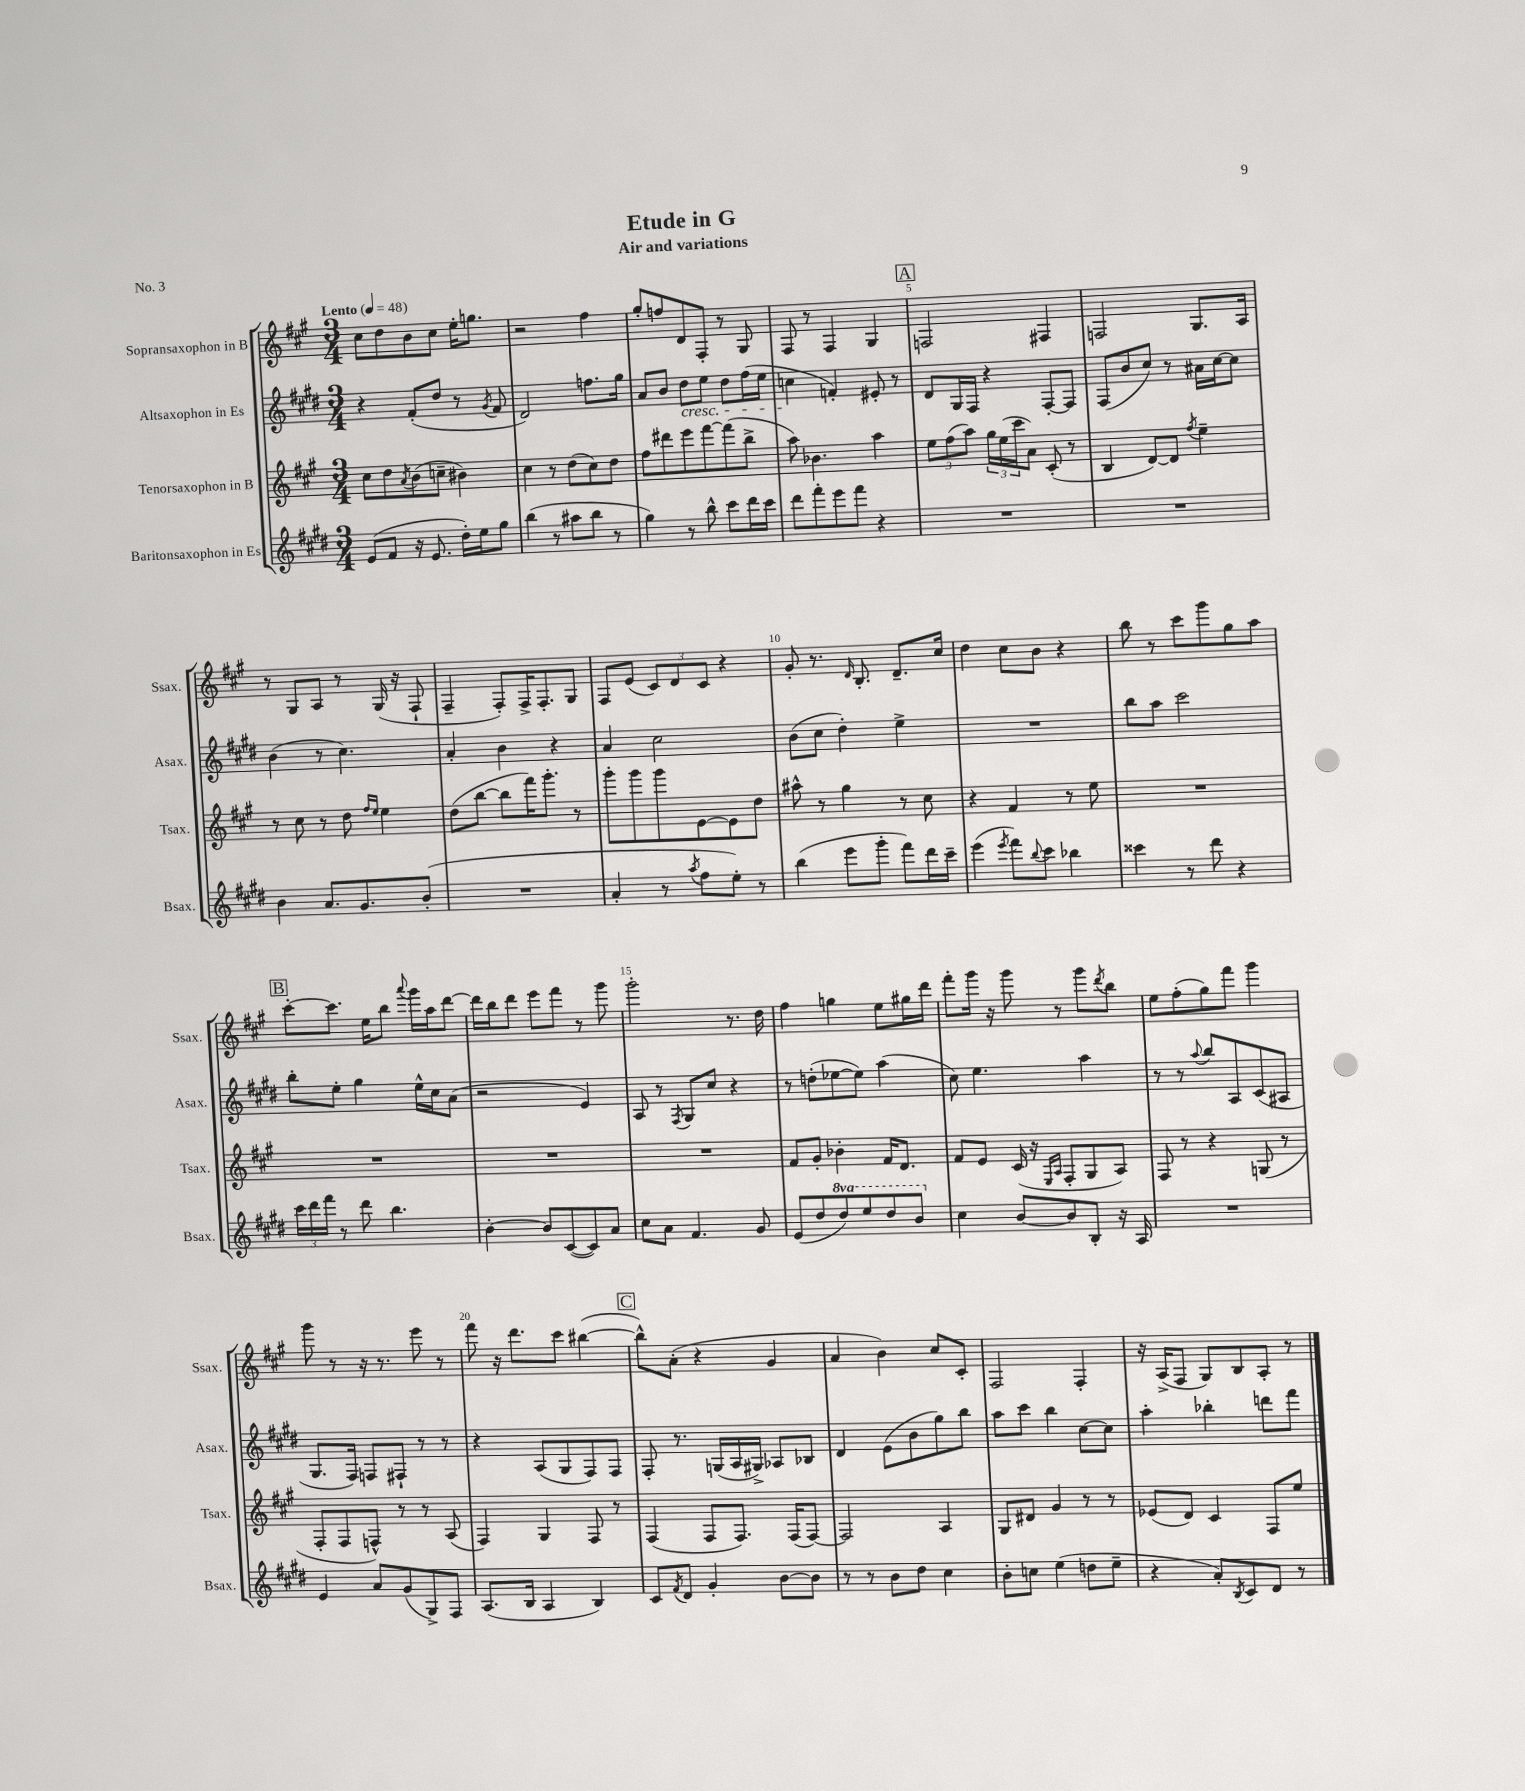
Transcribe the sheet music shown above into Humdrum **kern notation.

**kern	**kern	**kern	**kern
*part4	*part3	*part2	*part1
*staff4	*staff3	*staff2	*staff1
*I"Baritonsaxophon in Es	*I"Tenorsaxophon in B	*I"Altsaxophon in Es	*I"Sopransaxophon in B
*I'Bsax.	*I'Tsax.	*I'Asax.	*I'Ssax.
*clefG2	*clefG2	*clefG2	*clefG2
*k[f#c#g#d#]	*k[f#c#g#]	*k[f#c#g#d#]	*k[f#c#g#]
*M3/4	*M3/4	*M3/4	*M3/4
*MM48	*MM48	*MM48	*MM48
=1	=1	=1	=1
!	!	!	!LO:TX:a:B:t=Lento
(8e/L	8cc#\L	4r	8cc#\L
8f#/J	8dd\	.	8dd\
.	8qa/	.	.
16r	(8b\	(8f#'/L	8b\
8.e/	.	.	.
.	8ccn~\J	8dd#/J	8cc#\J
16dd#'\LL)	4b#X\)	8r	16ee'\KL
16ee\J	.	.	8.ggn\J
.	.	8qg#/	.
8gg#\J	.	8f#/	.
=2	=2	=2	=2
(4bb\	4cc#\	2d#/)	2r
8r	8r	.	.
8aa#X\L	(8dd\L	.	.
8bb\J	8cc#\)	8.ffn\L	4ff#\
8r	8dd\J	.	.
.	.	16gg#\Jk	.
=3	=3	=3	=3
4gg#\)	8ff#\L	8a/L	8gg#'/L
.	8ddd#X\	8b/J	8ffn/
!	!	!LO:TX:b:i:t=cresc.	!
8r	8eee\	8dd#\L	8d/
8bb^^\	[8fff#\	8ee\J	8F#'/J
8ccc#\L	(8fff#\]	8dd#\L	8r
16ddd#\L	8bb^\J	(16ff#\L	8G#/
16ccc#\JJ	.	16ee\JJ	.
=4	=4	=4	=4
8ddd#\L	8aa\)	4ccn\	8F#/
8fff#'\	4.b-X\	.	8r
8eee\	.	4fn'/)	4F#/
8fff#\J	.	.	.
4r	4aa\	8e#X'/	4G#/
.	.	8r	.
!!LO:REH:place=s1:t=A
=5	=5	=5	=5
2.r	12ee\L	8d#/L	2Fn/
.	(12ff#\	.	.
.	.	16G#/L	.
.	12aa\J)	.	.
.	.	16F#/JJ	.
.	24gg#\LL	4r	.
.	(24ee\	.	.
.	24ccc#\J	.	.
.	8a\J)	.	.
.	(8c#'/	[8F#'/L	4F#X/
.	8r	8F#/J]	.
=6	=6	=6	=6
2.r	4B/	(8F#/L	2Fn/
.	.	8b/	.
.	[8d/L)	8cc#/J)	.
.	8d/J]	8r	.
.	8qff#/	.	.
.	4ee~\	16a#X\LL	8.G#/L
.	.	[16cc#\J	.
.	.	8cc#\J]	.
.	.	.	16A/Jk
!!LO:LB:g=z
=7	=7	=7	=7
4b\	8r	(4b\	8r
.	8cc#\	.	8G#/L
8.a/L	8r	8r	8A/J
.	8dd\	4.cc#\)	8r
8.g#/	.	.	.
.	16qqff#/LL	.	.
.	16qqee/JJ	.	.
.	4ee\	.	(16G#/
.	.	.	16r
(8b'/J	.	.	8F#`/
=8	=8	=8	=8
2.r	(8dd\L	4a'/	4F#~/
.	[8bb\J	.	.
.	8bb\L]	4b\	8F#'/L)
.	16fff#\K)	.	16F#^/K
.	8.ggg#'\J	.	8.F#'/
.	.	4r	.
.	8r	.	8G#/J
=9	=9	=9	=9
4a'/	8ggg#'\L	4a/	8F#/L
.	8ggg#\	.	(8e/J
8r	8ggg#\	2cc#\	12c#/L)
.	.	.	12d/
8qaa/	.	.	.
8ff#\L	[8e\	.	.
.	.	.	12c#/J
8ee'\J)	8e\]	.	4r
8r	8dd\J	.	.
=10	=10	=10	=10
(4bb\	8aa#X^^\	(8b\L	8g#'/
.	8r	8cc#\J	8.r
8eee\L	4gg#\	4dd#'\)	.
.	.	.	16qqd/
.	.	.	8.B'/
8ggg#'\J	.	.	.
8fff#\L)	8r	4ee^\	8.d~/L
16ddd#\L	8cc#\	.	.
16ccc#~\JJ	.	.	16cc#/Jk
=11	=11	=11	=11
(4eee\	4r	2.r	4dd\
8qeee/	.	.	.
8fff#\L)	4f#/	.	8cc#\L
8qqbb/	.	.	.
8ccc#\J	.	.	8b\J
4bb-X\	8r	.	4r
.	8ee\	.	.
=12	=12	=12	=12
4ccc##X\	2.r	8bb\L	8bb\
.	.	8aa\J	8r
8r	.	2ccc#\	8ccc#\L
8ddd#\	.	.	8ggg#\
4r	.	.	8gg#\
.	.	.	8aa\J
!!LO:LB:g=z
!!LO:REH:place=s1:t=B
=13	=13	=13	=13
24ccc#\LL	2.r	8bb'\L	[8ccc#'\L
24ddd#\	.	.	.
24fff#\JJ	.	.	.
8r	.	8ee'\J	8.ccc#\J]
8ddd#\	.	4gg#\	.
.	.	.	16ee\KL
4.bb\	.	.	8bb\J
.	.	.	8qqaaa/
.	.	16ee^^\LL	16ggg#\LL
.	.	16cc#\J	16aa\J
.	.	(8a\J	[8ddd\J
=14	=14	=14	=14
[4b'\	2.r	2r	16ddd\LL]
.	.	.	16bb\J
.	.	.	8ddd\J
8b/L]	.	.	8eee\L
([8c#/	.	.	8fff#\J
8c#/])	.	4e/)	8r
8a/J	.	.	8ggg#\
=15	=15	=15	=15
8cc#\L	2.r	8A/	2ggg#'\
8a\J	.	8r	.
.	.	8qF#/	.
4.f#/	.	8G#/L	.
.	.	8cc#/J	.
.	.	4r	8.r
8g#/	.	.	.
.	.	.	16dd\
=16	=16	=16	=16
(8e/L	8f#/L	8r	4ff#\
8dd#/	8g#'/J	(8ddn'\L	.
*8va	*	*	*
8ddd#/)	4b-X'\	[8ee-X\	4ggn\
8eee/	.	8ee-\J])	.
8ddd#/	16f#/KL	(4aa\	8ee\L
.	8.d/J	.	.
8bb/J	.	.	16gg#X\L
.	.	.	16ddd\JJ
=17	=17	=17	=17
*X8va	*	*	*
4cc#\	8f#/L	8cc#\)	8fff#'\L
.	8e/J	4.ee\	16ggg#\Jk
.	.	.	16r
[8b/L	(16c#/	.	8ggg#\
.	16r	.	.
.	16qqE/LL	.	.
.	16qqA/JJ	.	.
8b/]	8F#'/L	.	8r
8B'/J	8G#/	4aa\	8ggg#\L
.	.	.	8qddd/
16r	8A/J)	.	8bb\J
16A/	.	.	.
=18	=18	=18	=18
2.r	8F#/	8r	8ee\L
.	8r	8r	(8ff#'\
.	.	8qqaa/	.
.	4r	8bb/L	8gg#\)
.	.	8A/	8fff#\J
.	(8Gn/	(8c#/	4ggg#\
.	8r	8A#X/J	.
!!LO:LB:g=z
=19	=19	=19	=19
4e/	8F#'/L	8.G#/L	8ggg#\
.	8F#/	.	8r
.	.	16F#/Jk)	.
8a/L	8Fn^^/J)	8Fn/L	16r
.	.	.	8.r
(8g#/	8r	8F#X`/J	.
8G#^/)	8r	8r	8eee\
8F#/J	(8A/	8r	8r
=20	=20	=20	=20
(8.A/L	4F#/)	4r	8fff#\
.	.	.	16r
16B/Jk	.	.	8.ddd\L
4A/	4G#/	(8A/L	.
.	.	8G#/	8ccc#\J
4B/)	8F#/	8F#/)	([4bb#X\
.	8r	8F#/J	.
!!LO:REH:place=s1:t=C
=21	=21	=21	=21
8c#/L	(4F#/	8F#'/	8bb#^^\L])
8qf#/	.	.	.
8d#/J	.	8.r	(8a'\J
4g#'/	8F#/L	.	4r
.	.	(16Gn/LL	.
.	8.F#/J)	16A/	.
.	.	16G#X^/JJ)	.
[8b\L	.	8A-X/L	4g#/
.	(16F#/KL	.	.
8b\J]	[8F#/J)	8B-X/J	.
=22	=22	=22	=22
8r	2F#/]	4d#/	4a/
8r	.	.	.
8b\L	.	(8e\L	4b\)
8dd#\J	.	8b\	.
4cc#\	4A/	8gg#\)	8cc#/L
.	.	8bb\J	8c#'/J
=23	=23	=23	=23
8b'\L	8G#/L	8aa\L	2F#/
8ccn\J	8d#X/J	8ccc#\J	.
(4ee\	4g#/	4bb\	.
8ddn\L	8r	[8cc#\L	4F#'/
8ee~\J	8r	8cc#\J]	.
=24	=24	=24	=24
4r	(8e-X/L	4aa'\	16r
.	.	.	(16A^/KL
.	8d/J)	.	8F#/J
8a'/L)	4c#/	4bb-X'\	8G#/L)
8qB/	.	.	.
8c#/	.	.	8B/
8d#/J	8F#/L	8dddn\L	8A'/J
8r	8ee/J	8fff#\J	8r
==	==	==	==
*-	*-	*-	*-
